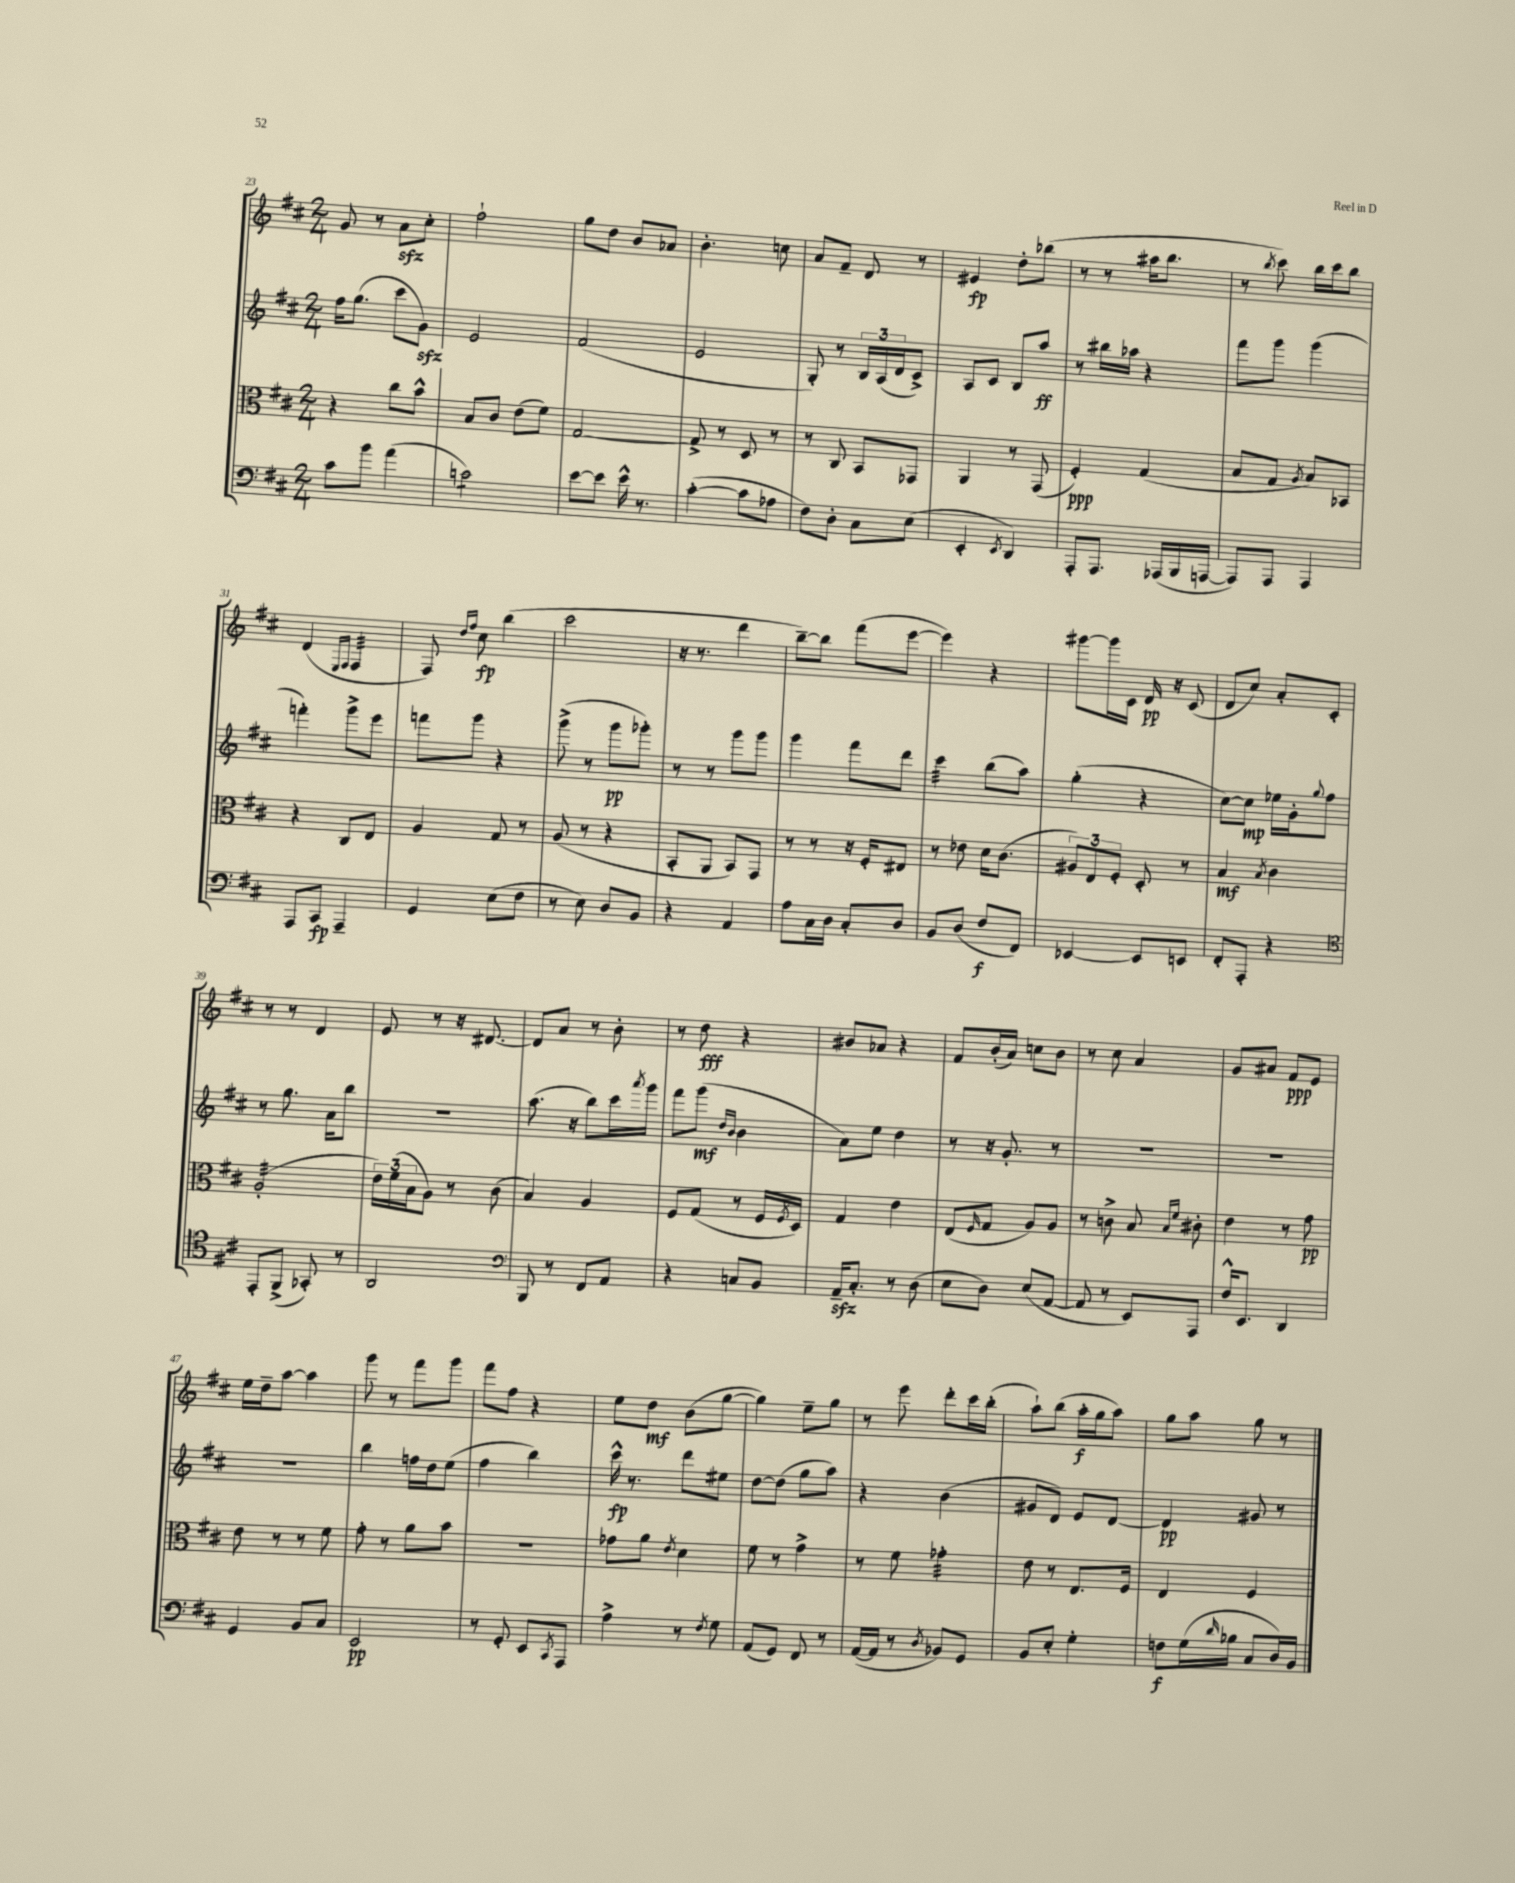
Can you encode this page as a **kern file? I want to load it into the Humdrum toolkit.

**kern	**kern	**kern	**kern
*staff4	*staff3	*staff2	*staff1
*clefF4	*clefC3	*clefG2	*clefG2
*k[f#c#]	*k[f#c#]	*k[f#c#]	*k[f#c#]
*M2/4	*M2/4	*M2/4	*M2/4
8c#\L	4r	16ff#\LK	8g/
.	.	(8.gg\J	.
8b\J	.	.	8r
(4a\	8cc#\L	8ccc#\L	8a\L
.	8b^^\J	8g\J)	8cc#'\J
=	=	=	=
2c\)	8B/L	2e/	2ff#`\
.	8c#/J	.	.
.	(8e\L	.	.
.	8f#\J)	.	.
=	=	=	=
[8e\L	[2G/	(2f#/	8gg\L
8e\]J	.	.	8dd\J
16e^^\	.	.	8b/L
8.r	.	.	.
.	.	.	8a-/J
=	=	=	=
([4c#'\	8G^/]	2e/	4.b'\
.	8r	.	.
8c#\]L	8D/	.	.
8A-\J	8r	.	8cc\
=	=	=	=
8F#\L)	8r	8G'/)	8a/L
8D'\J	8C#/	8r	8f#~/J
8C#\L	8BB/L	24B/LL	8d/
.	.	(24A/	.
.	.	24d/J	.
(8E\J	8GG-/J	8c#^/J)	8r
=	=	=	=
4EE'/	4AA/	8A/L	4e#/
.	.	8c#/J	.
8qEE/	.	.	.
4DD/)	8r	8B/L	8dd'\L
.	(8GG/	8aa/J	(8bb-\J
=	=	=	=
8AAA'/L	4F#'/)	8r	8r
8.AAA/J	.	16bb#\LL	8r
.	.	16aa-\JJ	.
.	(4G/	4r	16aa#\LK
(16AAA-/LL	.	.	8.bb\J
16BBB/	.	.	.
[16AAA/JJ	.	.	.
=	=	=	=
8AAA/]L)	8B/L	8fff#\L	8r
.	.	.	8qbb/
8AAA/J	8G/J	8ggg\J	8ccc#\)
.	8qA/	.	.
4AAA/	8B/L)	(4ggg\	16bb\LL
.	.	.	16ccc#\J
.	8BB-/J	.	8bb\J
=	=	=	=
8AAA/L	4r	4fff'\)	(4d/
8CC#/J	.	.	.
.	.	.	16qqE/LL
.	.	.	16qqF#/JJ
4AAA~/	8C#/L	8ggg^\L	4F#/
.	8E/J	8eee\J	.
=	=	=	=
4GG/	4A/	8fff\L	8F#/)
.	.	.	16qqdd/LL
.	.	.	16qqff#/JJ
.	.	8ggg\J	8cc#\
(8E\L	8G/	4r	(4bb\
8F#\J	8r	.	.
=	=	=	=
8r	(8A/	(8ggg^\	2ccc#\
8E\)	8r	8r	.
8D/L	4r	8ggg\L	.
8BB/J	.	8ggg-'\J)	.
=	=	=	=
4r	8BB'/L	8r	16r
.	.	.	8.r
.	8AA/J	8r	.
4AA/	8BB/L)	8ggg\L	4ddd\
.	8GG/J	8ggg\J	.
=	=	=	=
8A\L	8r	4ggg\	[8bb~\L)
16C#\L	8r	.	8bb\]J
16D\JJ	.	.	.
8C#'/L	16r	8fff#\L	(8fff#\L
.	16F#'/LK	.	.
8D/J	8E#/J	8ddd\J	[8eee\J
=	=	=	=
8BB/L	8r	4ccc#\	4eee\])
(8D/J	8e-\	.	.
8F#/L	16d\LK	(8bb\L	4r
.	(8.c#\J	.	.
8FF#/J)	.	8aa\J)	.
=	=	=	=
[4EE-/	12A#/L)	(4gg'\	[8ggg#\L
.	12E/	.	.
.	.	.	16ggg#\]L
.	12F#'/J	.	.
.	.	.	16c#\JJ
8EE-/]L	8D'/	4r	16d/
.	.	.	16r
8EE/J	8r	.	(8c#/
=	=	=	=
8FF#'/L	4B/	[8cc#\L)	8d/L
8AAA'/J	.	8cc#\]J	8cc#/J)
.	8qB/	.	.
4r	4c#\	16ee-\LL	8a'/L
.	.	16g'\J	.
.	.	8qqgg/	.
.	.	8ff#\J	8c#'/J
=	=	=	=
*clefC4	*	*	*
8EE'/L	(2A'/	8r	8r
(8FF#^/J	.	8.gg\	8r
8GG-'/)	.	.	4d/
.	.	16a\LK	.
8r	.	8bb\J	.
=	=	=	=
2AA/	24e\LL)	2r	8e/
.	(24f#\	.	.
.	24B\J	.	.
.	8A\J)	.	8r
.	8r	.	16r
.	.	.	[8.d#/
.	(8c#\	.	.
=	=	=	=
*clefF4	*	*	*
8BBB/	4B/)	(8.aa\	8d#/]L
8r	.	.	8a/J
.	.	16r	.
8FF#/L	4A/	8bb\L)	8r
8AA/J	.	16ccc#\L	8b'\
.	.	8qaaa/	.
.	.	16ggg\JJ	.
=	=	=	=
4r	8F#/L	8fff#\L	8r
.	(8G/J	(8ggg\J	8dd\
.	.	16qqdd/LL	.
.	.	16qqb/JJ	.
8C/L	8r	4b\	4r
8BB/J	16F#/LL	.	.
.	8qF#/	.	.
.	16D/JJ)	.	.
=	=	=	=
16AA~/LK	4G/	8a\L)	8b#/L
8.C#'/J	.	.	.
.	.	8ee\J	8a-/J
8r	4e\	4dd\	4r
(8D\	.	.	.
=	=	=	=
8E\L	(8E/L	8r	8f#/L
.	16qqF#/	.	.
8D\J)	8G/J	16r	(16b'/L
.	.	8.g'/	16a/JJ)
(8E/L	8A/L)	.	8cc\L
[8AA/J	8A/J	8r	8b\J
=	=	=	=
8AA/]	8r	2r	8r
8r	8c^\	.	8cc#\
8EE/L)	8B/	.	4a/
.	16qqB/LL	.	.
.	16qqf#/JJ	.	.
8AAA/J	8c#'\	.	.
=	=	=	=
16F#^^/LK	4e\	2r	8g/L
8.EE/J	.	.	.
.	.	.	8a#/J
4DD/	8r	.	8f#/L
.	8g\	.	8e/J
=	=	=	=
4GG/	8e\	2r	16ee\LL
.	.	.	16dd~\J
.	8r	.	[8aa\J
8BB/L	8r	.	4aa\]
8C#/J	8f#\	.	.
=	=	=	=
2EE/	8g'\	4bb\	8ggg\
.	8r	.	8r
.	8a\L	16ff\LL	8fff#\L
.	.	16dd\J	.
.	8b\J	(8ee\J	8ggg\J
=	=	=	=
8r	2r	4ff#\	8fff#\L
8GG'/	.	.	8ff#\J
8EE/L	.	4bb\)	4r
8qCC#/	.	.	.
8AAA/J	.	.	.
=	=	=	=
4A^\	8g-\L	16ccc#^^\	8ee\L
.	.	8.r	.
.	8a\J	.	8dd\J
.	8qe/	.	.
8r	4d\	8ddd\L	(8b\L
8qF#/	.	.	.
8G\	.	8ee#\J	[8gg\J
=	=	=	=
(8AA/L	8f#\	[8dd\L	4gg\])
8GG/J)	8r	(8dd\]J	.
8FF#/	4g^\	8gg\L	8ee~\L
8r	.	8aa\J)	8gg\J
=	=	=	=
([16AA/LL	8r	4r	8r
16AA/]JJ	.	.	.
8r	8f#\	.	8eee\
8qD/	.	.	.
8BB-/L)	4g-'\	(4b\	8ddd'\L
8GG/J	.	.	16ccc#\L
.	.	.	(16bb'\JJ
=	=	=	=
8BB/L	8e\	8g#/L	8aa`\L)
8E'/J	8r	8d/J)	(8bb\J
4G'\	8.E/L	8e/L	16aa'\LL
.	.	.	16gg\J
.	.	[8d/J	8aa\J)
.	16F#/Jk	.	.
=	=	=	=
8F\L	4E/	4d/]	8gg\L
(16G\L	.	.	8aa\J
16qqd/	.	.	.
16B-\JJ	.	.	.
8C#/L	4F#/	8g#/	8gg\
16D/L)	.	8r	8r
16BB/JJ	.	.	.
==	==	==	==
*-	*-	*-	*-
